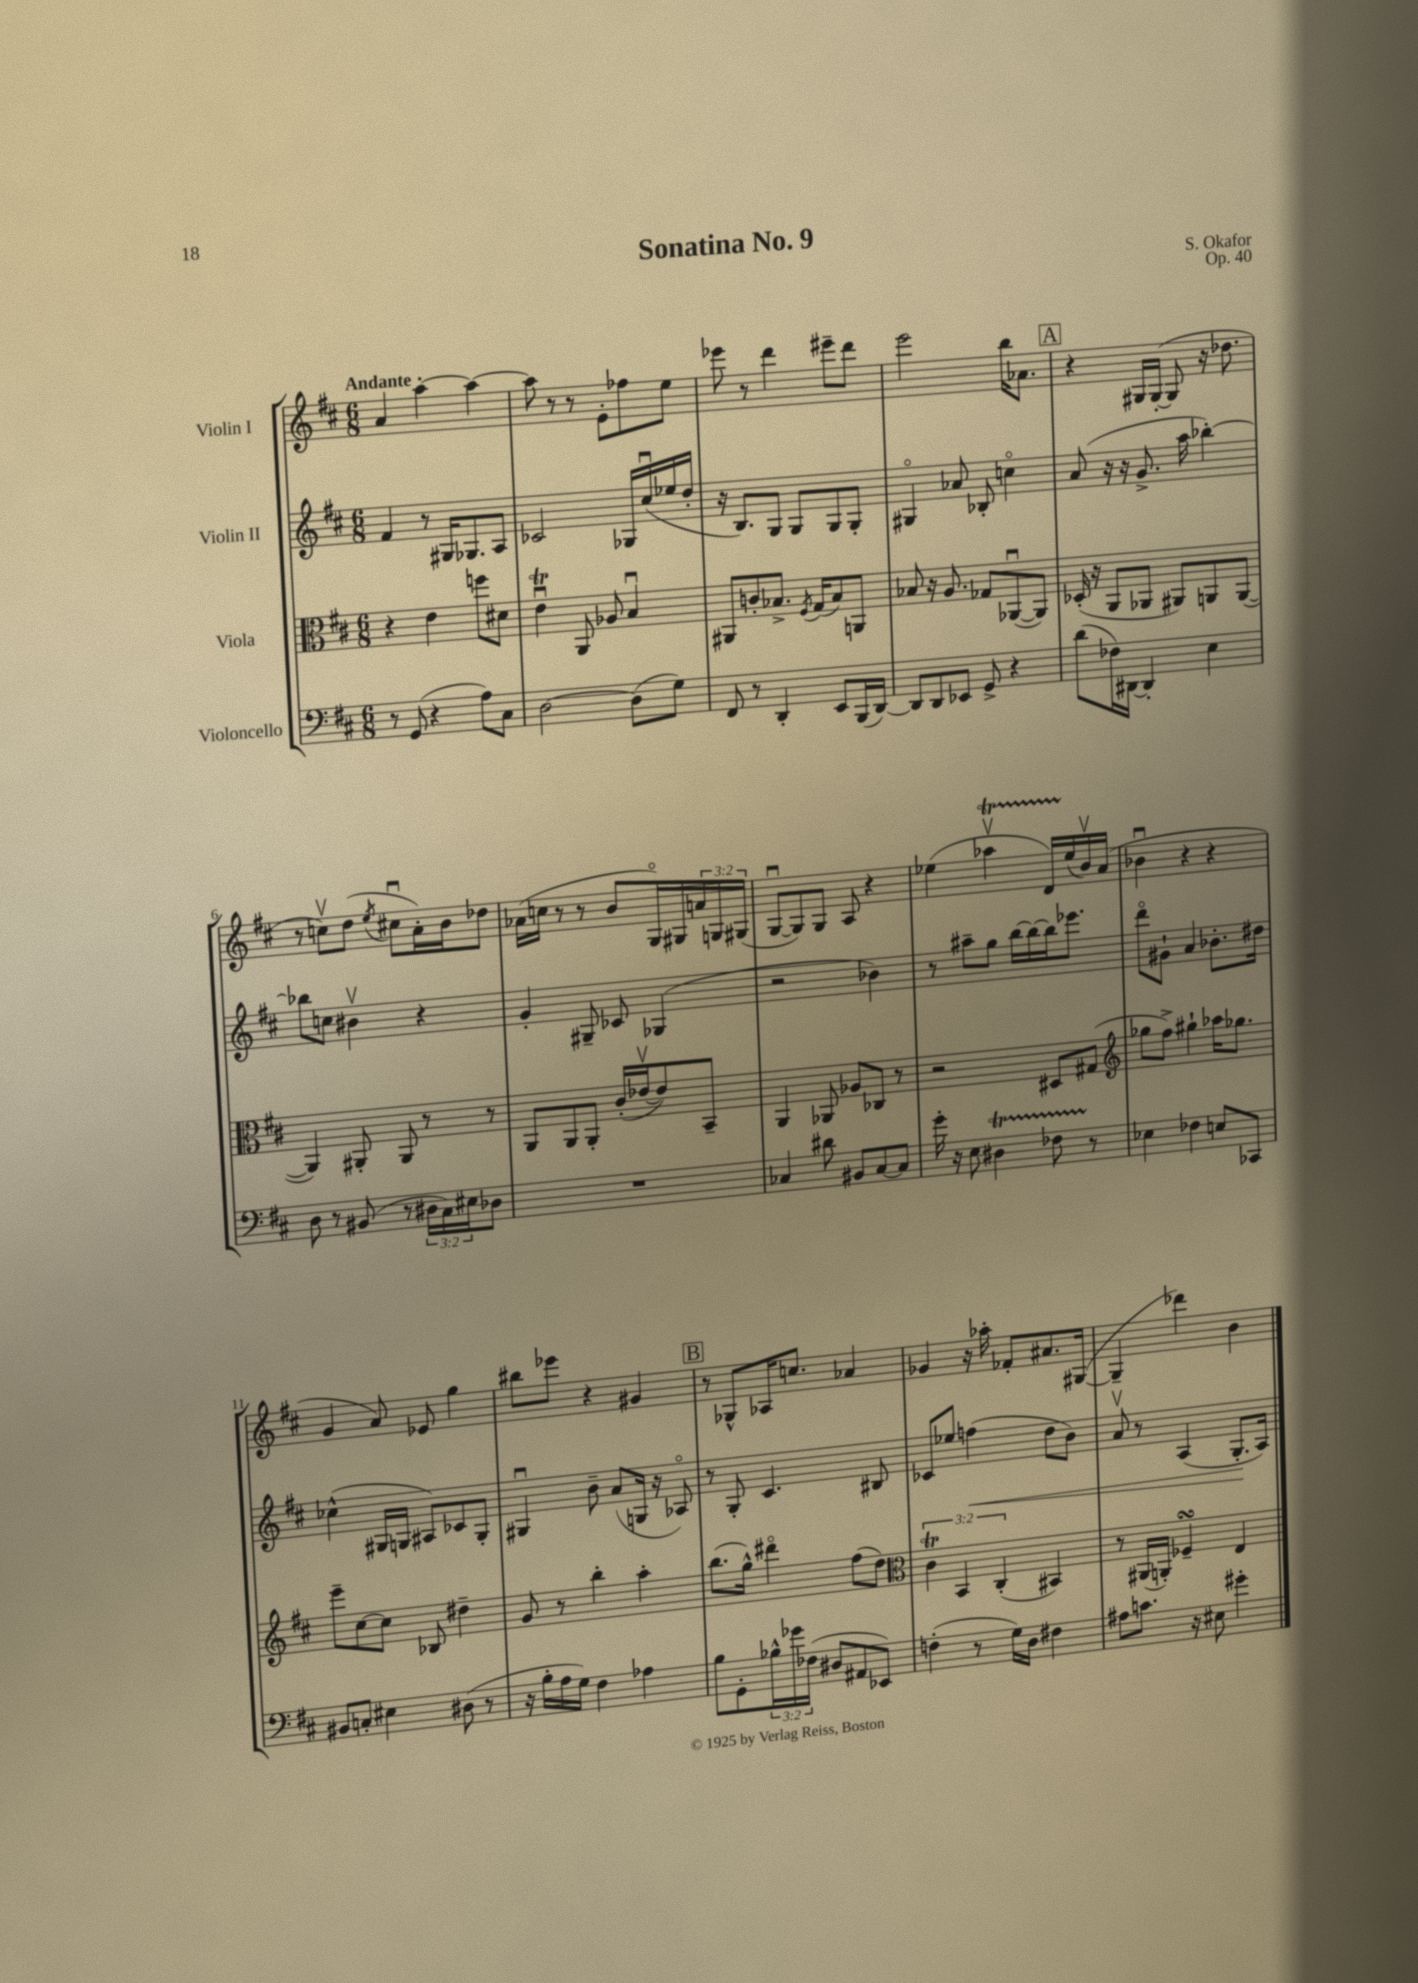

**kern	**kern	**kern	**kern
*staff4	*staff3	*staff2	*staff1
*clefF4	*clefC3	*clefG2	*clefG2
*k[f#c#]	*k[f#c#]	*k[f#c#]	*k[f#c#]
*M6/8	*M6/8	*M6/8	*M6/8
8r	4r	4f#	4a
(8GG	.	.	.
4r	4e	8r	[4aa'
.	.	16G#	.
.	.	8.G-	.
8A)	8ff	.	4aa_
8C#	8d#	8A	.
=	=	=	=
[2D	4eu	2c-	8aa]
.	.	.	8r
.	8AA	.	8r
.	8A-	.	8e'
(8D]	4Bu	16G-	8ff-
.	.	(16cc#u	.
8G)	.	16ee-	8ee
.	.	16dd'	.
=	=	=	=
8FF#	8AA#	16r	8eee-
.	.	8.B)	.
8r	8c'	.	8r
4DD'	8.B-^	8G	4ddd
.	.	8G	.
.	8qF#	.	.
.	(16G	.	.
8EE	8B-)	8G	8eee#~
(16BBB	8AA	8G'	8ddd
[16DD)	.	.	.
=	=	=	=
8DD]	8B-	4G#o	2eee
8DD	16r	.	.
.	8.A	.	.
8EE-	.	8a-	.
8GG^	8G-	8B-'	.
4r	([8AA-u	4cco	16bb
.	.	.	8.a-
.	8AA-])	.	.
=	=	=	=
(8d	(16D-'	(8a	4r
.	16r	.	.
16F-)	8AA	16r	.
[16DD#	.	16r	.
4DD#']	8AA-	8.g^	16G#
.	.	.	([16G#'
.	8AA#)	.	8G#]
.	.	16aa	.
4E	8AA	[4bb-')	16r
.	.	.	8.dd-
.	([8AA	.	.
=	=	=	=
8D	4AA])	8bb-]	8r
8r	.	8cc	8ccv)
(8BB#	8AA#'	4b#v	(8dd
.	.	.	8qee
8r	8AA#	.	8cc#u
24D#	8r	4r	16a')
24C#)	.	.	.
.	.	.	16b
24E#	.	.	.
8D-	8r	.	8dd-
=	=	=	=
2.r	8AA	4g'	(16a-
.	.	.	16cc
.	8AA	.	8r
.	8AA'	8G#~	8r
.	(16c#'	8c-	8b
.	[16e-v	.	.
.	8e-])	(4G-	16Go)
.	.	.	16G#
.	8BB~	.	24a
.	.	.	24G
.	.	.	(24G#
=	=	=	=
4C-	4AA	2r	[8Gu
.	.	.	8G])
8d#	8AA-	.	8G
8BB#	8A-	.	8A
[8C-	8C-	4b-)	4r
8C-]	8r	.	.
=	=	=	=
16g'	2r	8r	(4ee-
16r	.	.	.
8E	.	8aa#~	.
4D#	.	8gg	4aa-v
.	.	[16bb	.
.	.	16bb_	.
8F-	8D#	16bb]	16d)
.	.	8.eee-	(16ee-
8r	(8G#	.	16bv)
.	.	.	(16a
=	=	=	=
*	*clefG2	*	*
4E-	8gg-	8dddo	4b-u
.	8ff#^)	8g#`	.
4F-	4gg#`	4a	4r
8E	16aa-	8.b-'	4r
.	8.gg-	.	.
8CC-	.	.	.
.	.	16dd#	.
=	=	=	=
8BB#	8eee~	(4cc-^^	4g
8C'	[8cc#	.	.
4E#	8cc#]	16G#	8a)
.	.	16G	.
.	8B-	8A#)	8e-
(8D#	4dd#~	8c-	4gg
8r	.	8G'	.
=	=	=	=
16r	8g	4G#u	8bb#
16B'	.	.	.
16A	8r	.	8eee-
16G)	.	.	.
4F#	4bb'	8b~	4r
.	.	(8a	.
4A-	4aa'	16G	4g#
.	.	16r	.
.	.	8A-o)	.
=	=	=	=
8B	(8.bb	8r	8r
8GG'	.	8G'	8G-^^
.	16gg^^)	.	.
24B-^^	4ddd#o	4.c#	16A-
24g-	.	.	.
.	.	.	8.cc
(24F-	.	.	.
8D#	.	.	.
8AA#	(8ff#	.	4a-
8EE-)	8dd)	8B#	.
=	=	=	=
*	*clefC3	*	*
(4F'	6c#	8c-	4g-
.	.	8ee-	.
.	6BB	.	.
8r	.	(4ff	16r
.	.	.	16aa-'
.	(6C#'	.	.
16G)	.	.	8f-'
16D	.	.	.
4F#	4BB#)	8dd	8.a#
.	.	8b)	.
.	.	.	([16G#
=	=	=	=
8A#	8r	8av	4G#~]
8.c	(16AA#	8r	.
.	16AA')	.	.
.	4F-~	(4A	4ddd-)
16r	.	.	.
8E#	.	.	.
4g#'	4E	8.G'	4b
.	.	16A)	.
==	==	==	==
*-	*-	*-	*-
